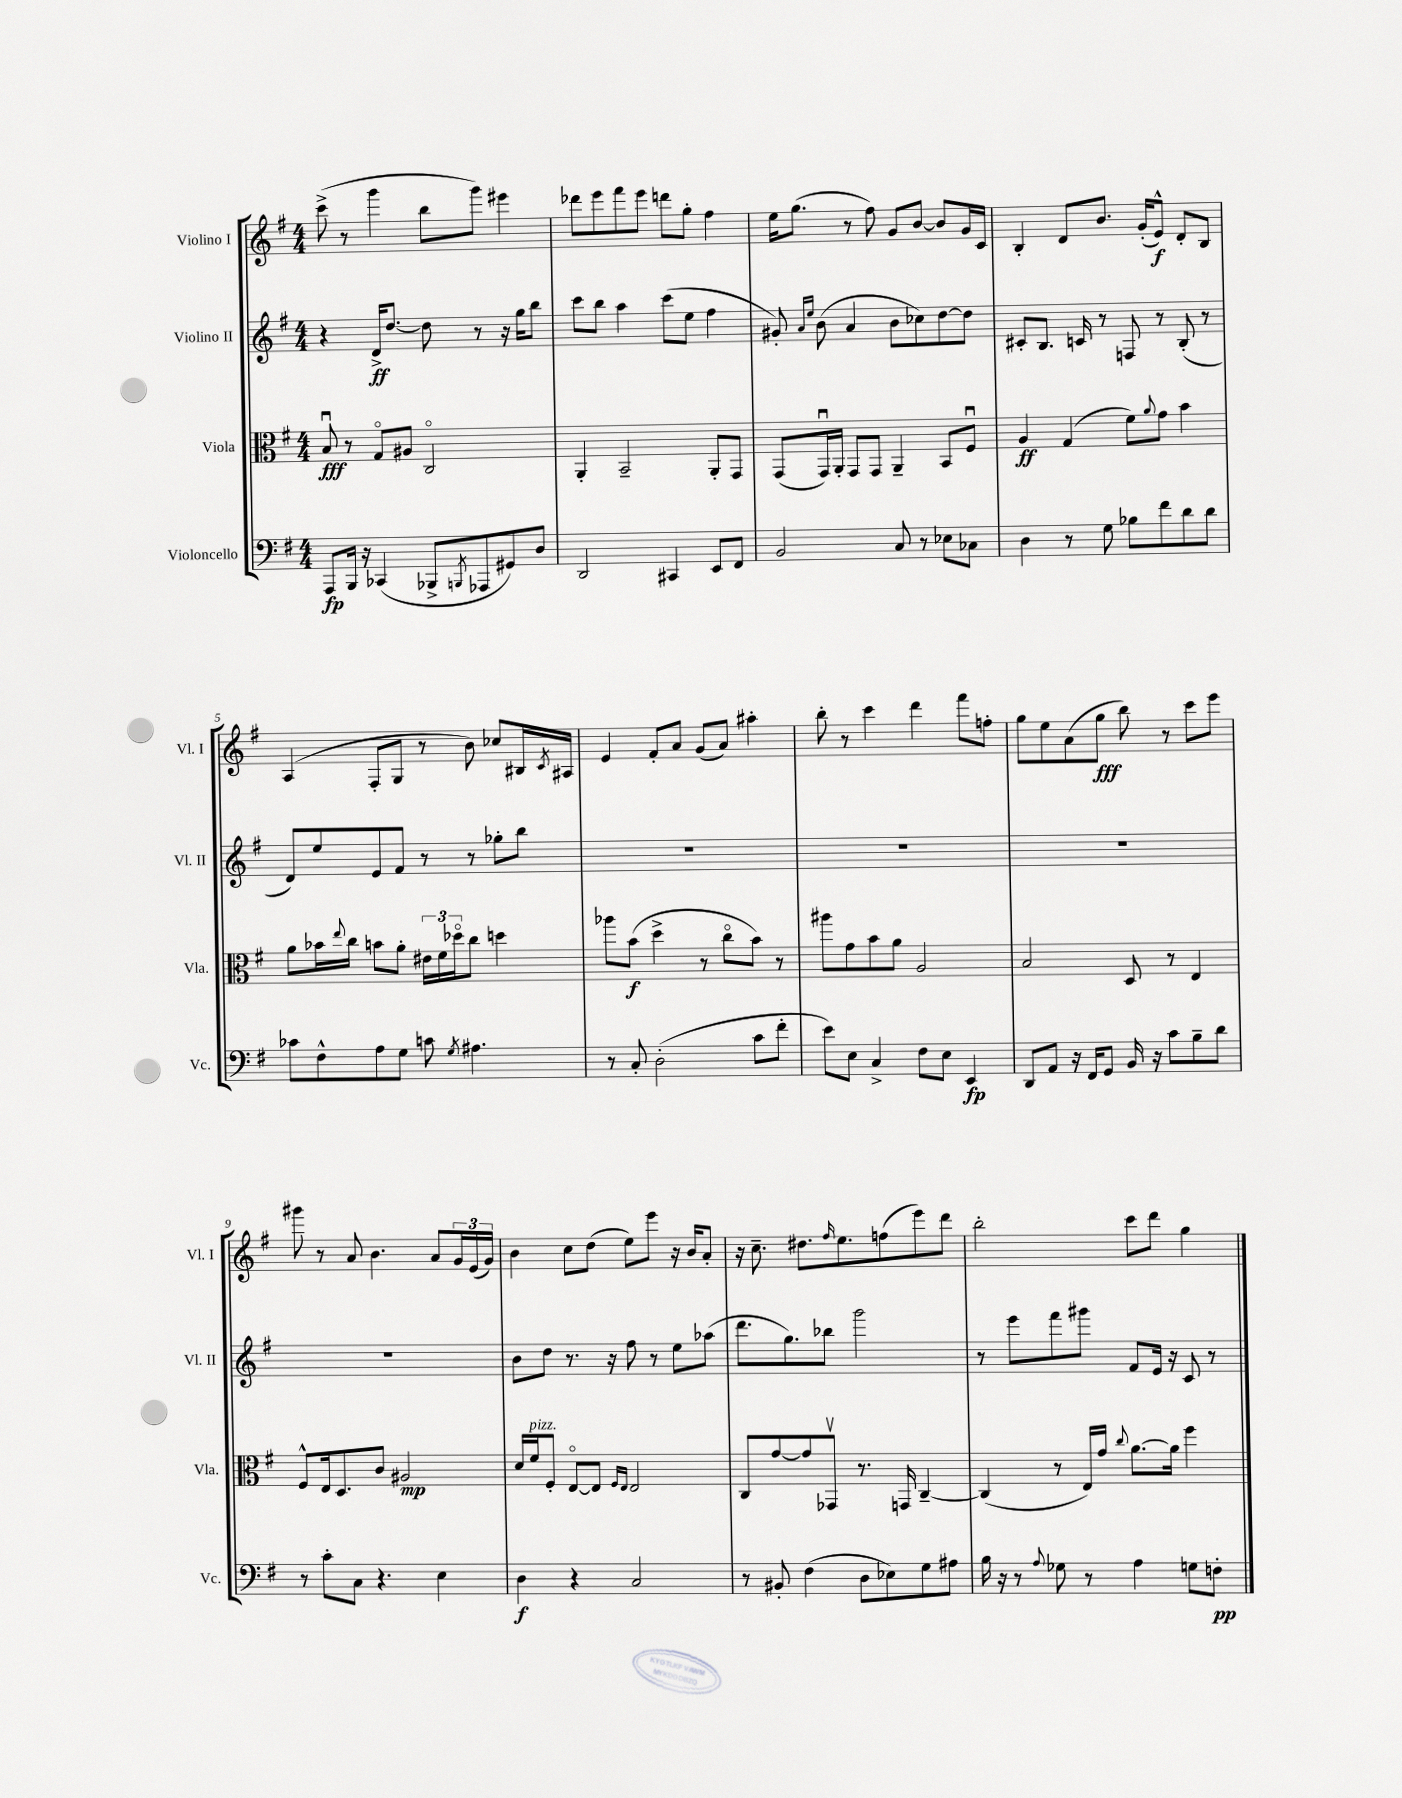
<<
\new StaffGroup <<
\new Staff = "s0" \with { instrumentName = "Violino I" shortInstrumentName = "Vl. I" } {
    \clef treble \key g \major \numericTimeSignature \time 4/4
    c'''8->( r8 g'''4 b''8 g'''8) eis'''4 |
    des'''8 e'''8 fis'''8 e'''8 d'''8 g''8-. fis''4 |
    e''16 g''8.( r8 fis''8) g'8 b'8~ b'8 g'16 c'16 |
    b4-. d'8 b'8. g'16-.( e'8-^\f) d'8-. b8 |
    a4( fis8-. g8 r8 b'8) ces''8 bis16 \acciaccatura { c'8 } ais16 |
    e'4 fis'8-. a'8 g'8( a'8) ais''4-. |
    b''8-. r8 c'''4 d'''4 fis'''8 f''8-. |
    g''8 e''8 a'8( g''8\fff b''8) r8 c'''8 e'''8 |
    gis'''8 r8 a'8 b'4. a'8 \tuplet 3/2 { g'16 e'16( g'16) } |
    b'4 c''8 d''8( e''8) e'''8 r16 b'16 a'8-. |
    r16 c''8.-- dis''8. \grace { fis''16 } e''8. f''8( e'''8) d'''8 |
    b''2-. c'''8 d'''8 g''4 \bar "|." |
}
\new Staff = "s1" \with { instrumentName = "Violino II" shortInstrumentName = "Vl. II" } {
    \clef treble \key g \major \numericTimeSignature \time 4/4
    r4 d'16->\ff d''8.~ d''8 r8 r16 g''16 b''8 |
    c'''8 b''8 a''4 c'''8( e''8 fis''4 |
    gis'8-.) \grace { a'16 e''16 } b'8( a'4 b'8 ces''8) d''8~ d''8 |
    cis'8-. b8. c'16 r8 f8 r8 b8-.( r8 |
    d'8) e''8 e'8 fis'8 r8 r8 ges''8-. b''8 |
    R1 |
    R1 |
    R1 |
    R1 |
    b'8 d''8 r8. r16 fis''8 r8 e''8 aes''8( |
    d'''8. g''8.) bes''8 g'''2 |
    r8 e'''8 fis'''8 gis'''8 fis'8 e'16 r16 c'8 r8 \bar "|." |
}
\new Staff = "s2" \with { instrumentName = "Viola" shortInstrumentName = "Vla." } {
    \clef alto \key g \major \numericTimeSignature \time 4/4
    b8\downbow\fff r8 g8\flageolet ais8 c2\flageolet |
    a,4-. b,2-- a,8-. g,8 |
    g,8( g,16\downbow) a,16-. g,8 g,8 a,4-- b,8 fis8\downbow |
    a4\ff g4( fis'8) \appoggiatura { a'8 } g'8 b'4 |
    a'8 bes'16 \appoggiatura { e''8 } c''16 b'8 a'8-. \tuplet 3/2 { eis'16 fis'16 des''16\flageolet } c''8 d''4 |
    aes''8 b'8\f( d''4-> r8 c''8\flageolet b'8) r8 |
    ais''8 g'8 b'8 a'8 a2 |
    b2 d8 r8 e4 |
    fis8-^ e16 d8. c'8 ais2\mp |
    d'16 fis'16^\markup { \italic "pizz." } fis8-. e8~\flageolet e8 \grace { fis16 e16 } e2 |
    c8 g'8~ g'8 ges,8\upbow r8. g,16 c4~-- |
    c4( r8 e16) g'16 \appoggiatura { c''8 } a'8.~ a'16 fis''4 \bar "|." |
}
\new Staff = "s3" \with { instrumentName = "Violoncello" shortInstrumentName = "Vc." } {
    \clef bass \key g \major \numericTimeSignature \time 4/4
    a,,8\fp b,,16 r16 ces,4( bes,,8-> \acciaccatura { b,,8 } aes,,8 gis,8) d8 |
    d,2 cis,4 e,8 fis,8 |
    b,2 c8 r8 ees8 ces8 |
    d4 r8 g8 bes8 fis'8 d'8 d'8 |
    ces'8 fis8-^ a8 g8 c'8 \acciaccatura { g8 } ais4. |
    r8 c8-. d2-.( c'8 fis'8-. |
    e'8) e8 c4-> fis8 e8 e,4\fp |
    d,8 a,8 r16 fis,16 g,8 b,16 r16 c'8 b8-- d'8 |
    r8 c'8-. c8 r4. e4 |
    d4\f r4 c2 |
    r8 bis,8-. fis4( d8 ees8) g8 ais8 |
    b16 r16 r8 \appoggiatura { a8 } ges8 r8 a4 g8 f8-.\pp \bar "|." |
}
>>
>>
